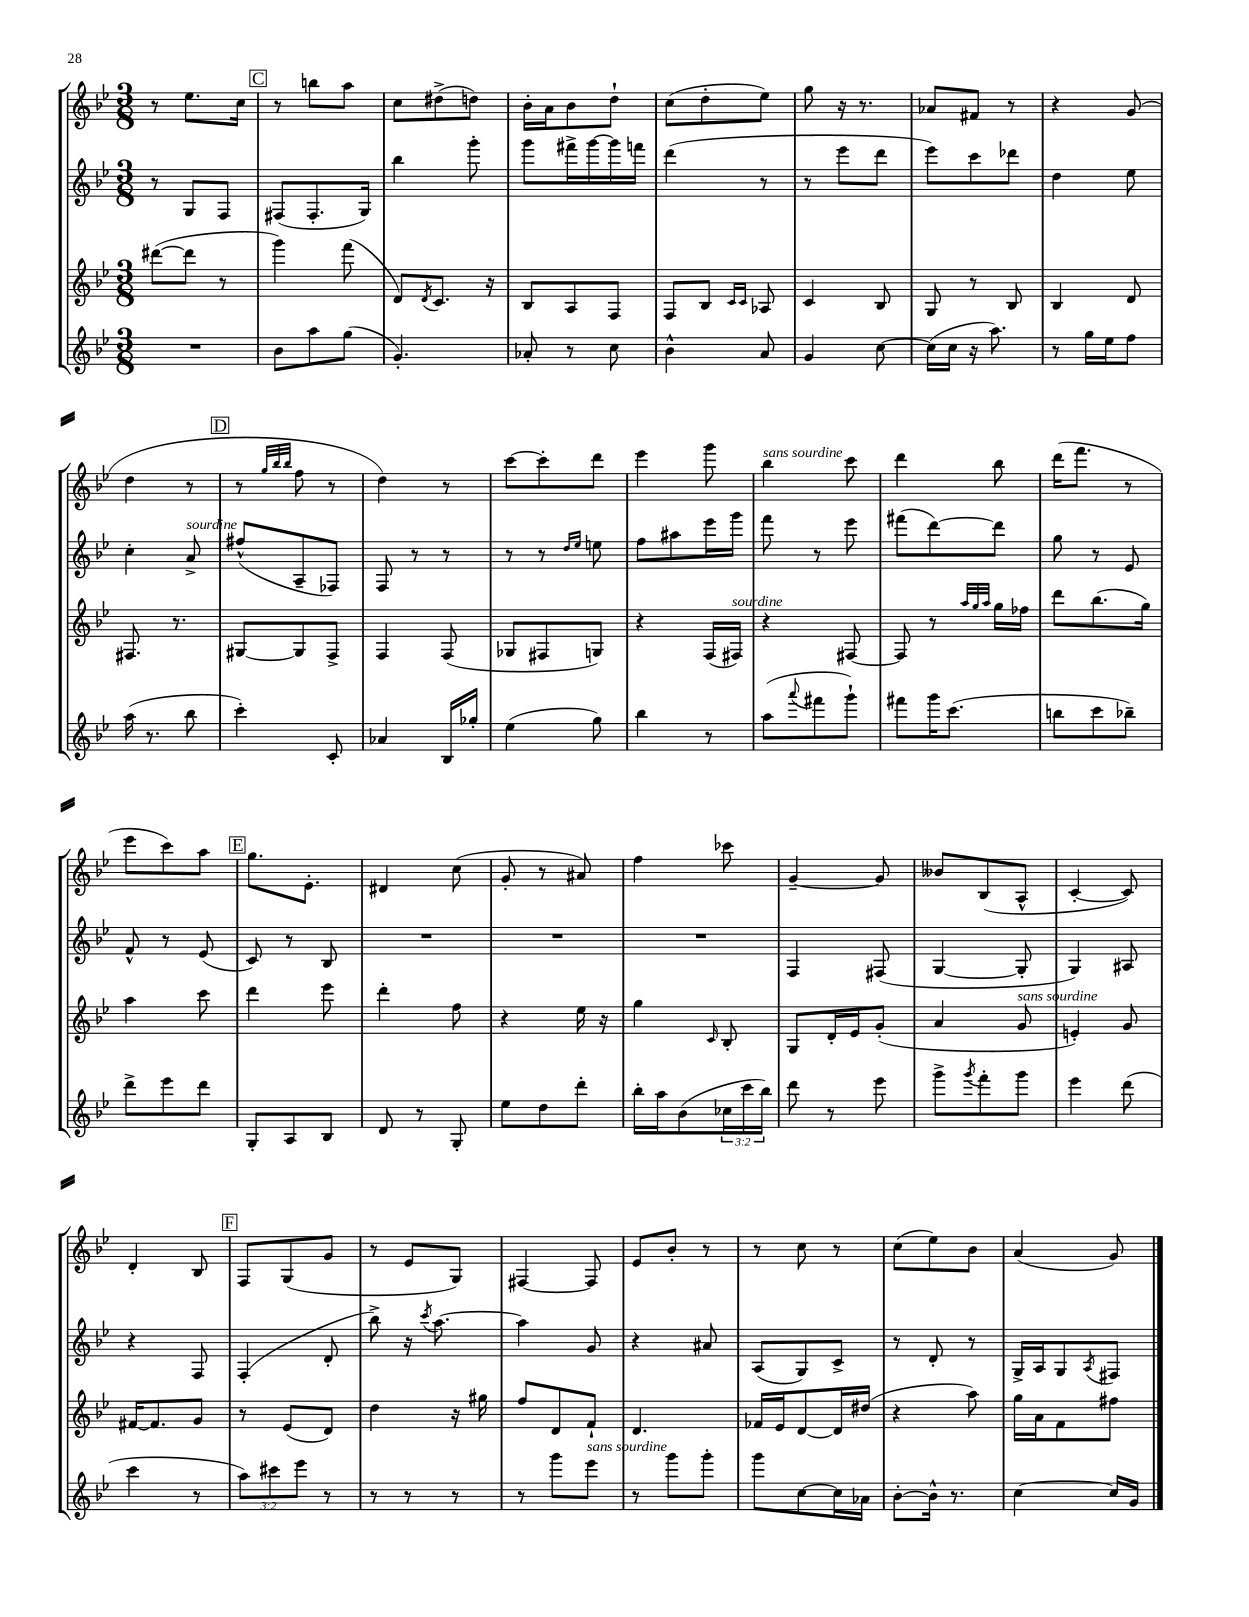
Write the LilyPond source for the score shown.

<<
\new StaffGroup <<
\new Staff = "s0" {
    \clef treble \key bes \major \numericTimeSignature \time 3/8
    r8 ees''8. c''16 |
    \mark \markup { \box "C" } r8 b''8 a''8 |
    c''8 dis''8->( d''8) |
    bes'16-. a'16 bes'8 d''8-! |
    c''8( d''8-. ees''8) |
    g''8 r16 r8. |
    aes'8 fis'8 r8 |
    r4 g'8( |
    d''4 r8 |
    \mark \markup { \box "D" } r8 \grace { g''32 bes''32 bes''32 } f''8 r8 |
    d''4) r8 |
    c'''8~ c'''8-. d'''8 |
    ees'''4 g'''8 |
    bes''4^\markup { \italic "sans sourdine" } c'''8 |
    d'''4 bes''8 |
    d'''16( f'''8. r8 |
    ees'''8 c'''8) a''8 |
    \mark \markup { \box "E" } g''8. ees'8.-. |
    dis'4 c''8( |
    g'8-. r8 ais'8) |
    f''4 ces'''8 |
    g'4~-- g'8 |
    beses'8 bes8( a8-^ |
    c'4~-. c'8) |
    d'4-. bes8 |
    \mark \markup { \box "F" } f8 g8( g'8 |
    r8 ees'8 g8) |
    fis4~ fis8 |
    ees'8 bes'8-. r8 |
    r8 c''8 r8 |
    c''8( ees''8) bes'8 |
    a'4( g'8) \bar "|." |
}
\new Staff = "s1" {
    \clef treble \key bes \major \numericTimeSignature \time 3/8
    r8 g8 f8 |
    \mark \markup { \box "C" } fis8( fis8.-. g16) |
    bes''4 g'''8-. |
    g'''8 fis'''16-> g'''16~ g'''16 f'''16 |
    d'''4( r8 |
    r8 ees'''8 d'''8 |
    ees'''8) c'''8 des'''8 |
    d''4 ees''8 |
    c''4-. a'8->^\markup { \italic "sourdine" } |
    \mark \markup { \box "D" } fis''8-^( a8-- fes8) |
    f8 r8 r8 |
    r8 r8 \grace { d''16 ees''16 } e''8 |
    f''8 ais''8 ees'''16 g'''16 |
    f'''8 r8 ees'''8 |
    fis'''8( d'''8~) d'''8 |
    g''8 r8 ees'8 |
    f'8-^ r8 ees'8( |
    \mark \markup { \box "E" } c'8) r8 bes8 |
    R4. |
    R4. |
    R4. |
    f4 fis8( |
    g4~ g8-. |
    g4) ais8 |
    r4 f8 |
    \mark \markup { \box "F" } f4-.( d'8-. |
    bes''8->) r16 \acciaccatura { c'''8 } a''8.~ |
    a''4 g'8 |
    r4 ais'8 |
    a8( g8) c'8-> |
    r8 d'8-. r8 |
    g16-> a16 g8 \acciaccatura { a8 } fis8 \bar "|." |
}
\new Staff = "s2" {
    \clef treble \key bes \major \numericTimeSignature \time 3/8
    dis'''8~( dis'''8 r8 |
    \mark \markup { \box "C" } g'''4) f'''8( |
    d'8) \acciaccatura { d'8 } c'8. r16 |
    bes8 a8 f8 |
    f8 bes8 \grace { c'16 c'16 } aes8 |
    c'4 bes8 |
    g8 r8 bes8 |
    bes4 d'8 |
    fis8. r8. |
    \mark \markup { \box "D" } gis8~ gis8 f8-> |
    f4 f8( |
    ges8 fis8 g8) |
    r4 f16( fis16^\markup { \italic "sourdine" }) |
    r4 fis8~ |
    fis8 r8 \grace { a''32 g''32 a''32 } g''16 fes''16 |
    d'''8 bes''8.( g''16) |
    a''4 c'''8 |
    \mark \markup { \box "E" } d'''4 ees'''8 |
    d'''4-. f''8 |
    r4 ees''16 r16 |
    g''4 \grace { c'16 } bes8-. |
    g8 d'16-. ees'16 g'8-.( |
    a'4 g'8^\markup { \italic "sans sourdine" } |
    e'4-.) g'8 |
    fis'16~ fis'8. g'8 |
    \mark \markup { \box "F" } r8 ees'8( d'8) |
    d''4 r16 gis''16 |
    f''8 d'8 f'8-! |
    d'4. |
    fes'16 ees'16 d'8~ d'16 dis''16( |
    r4 a''8) |
    g''16 a'16 f'8 fis''8 \bar "|." |
}
\new Staff = "s3" {
    \clef treble \key bes \major \numericTimeSignature \time 3/8 \override Staff.TupletNumber.text = #tuplet-number::calc-fraction-text
    R4. |
    \mark \markup { \box "C" } bes'8 a''8 g''8( |
    g'4.-.) |
    aes'8-. r8 c''8 |
    bes'4-^ a'8 |
    g'4 c''8~ |
    c''16( c''16 r16 a''8.) |
    r8 g''16 ees''16 f''8 |
    a''16( r8. bes''8 |
    \mark \markup { \box "D" } c'''4-.) c'8-. |
    aes'4 bes16 ges''16-. |
    ees''4( g''8) |
    bes''4 r8 |
    a''8( \appoggiatura { a'''8 } fis'''8 g'''8-!) |
    fis'''8 g'''16 c'''8.( |
    b''8 c'''8 bes''8--) |
    d'''8-> ees'''8 d'''8 |
    \mark \markup { \box "E" } g8-. a8 bes8 |
    d'8 r8 g8-. |
    ees''8 d''8 d'''8-. |
    bes''16-. a''16 bes'8( \tuplet 3/2 { ces''16 c'''16 bes''16) } |
    d'''8 r8 ees'''8 |
    g'''8-> \acciaccatura { g'''8 } f'''8-. g'''8 |
    ees'''4 d'''8( |
    c'''4 r8 |
    \mark \markup { \box "F" } \tuplet 3/2 { a''8) cis'''8 ees'''8 } r8 |
    r8 r8 r8 |
    r8 g'''8 ees'''8^\markup { \italic "sans sourdine" } |
    r8 g'''8 g'''8-. |
    g'''8 c''8~ c''16 aes'16 |
    bes'8~-. bes'16-^ r8. |
    c''4~ c''16 g'16 \bar "|." |
}
>>
>>
\layout { \context { \Score \remove "Bar_number_engraver" } }
